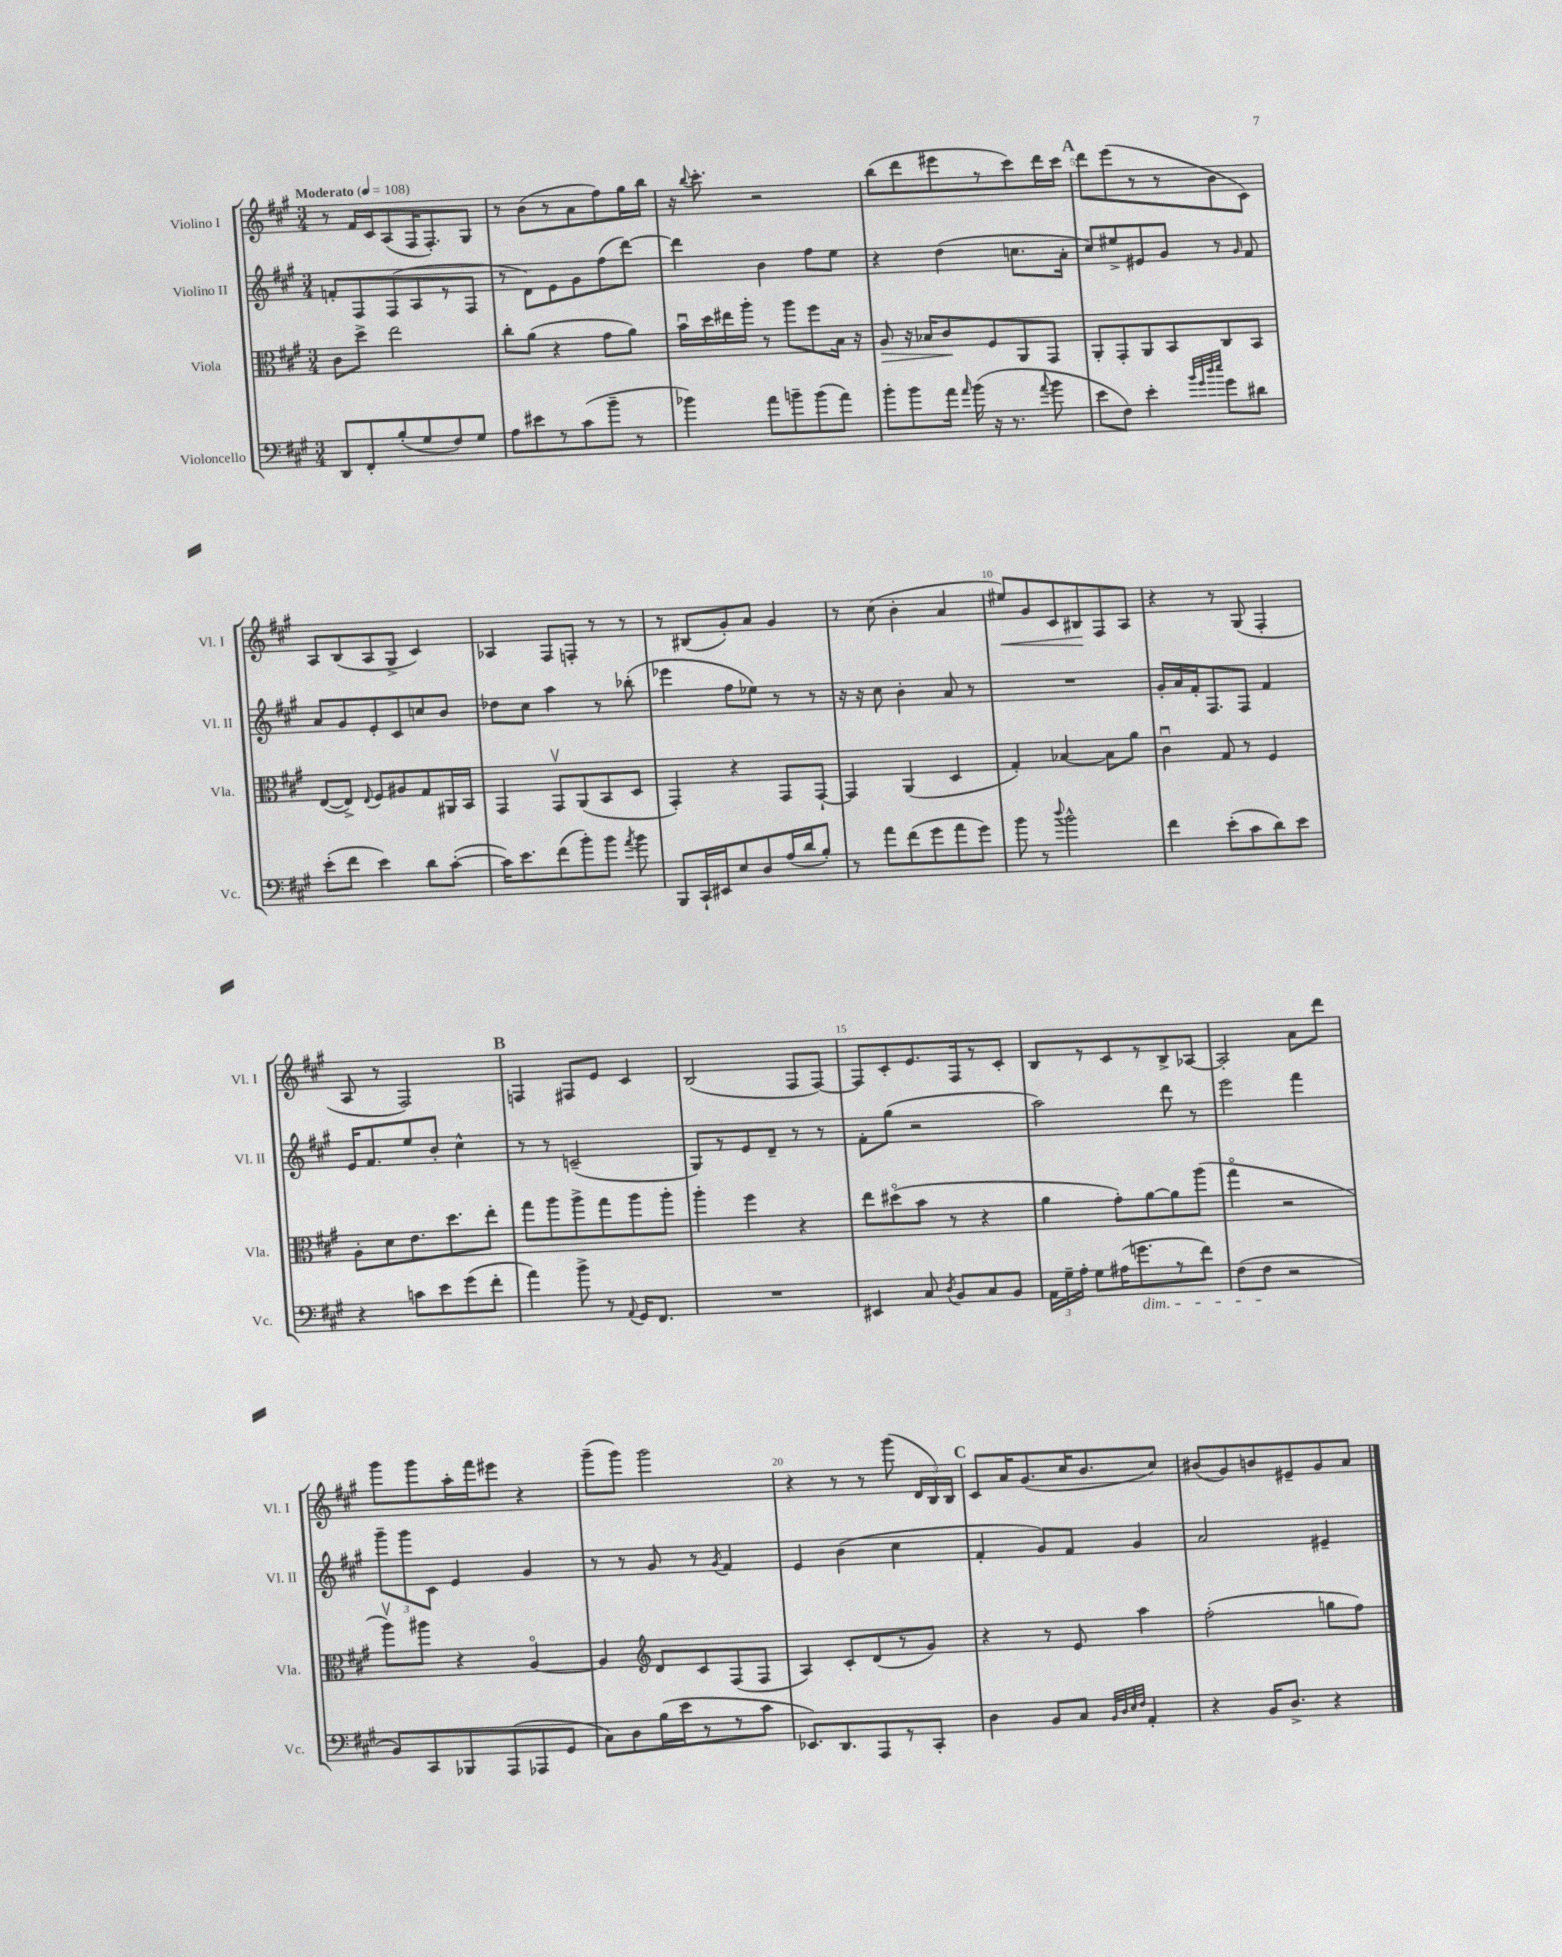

**kern	**kern	**kern	**kern
*staff4	*staff3	*staff2	*staff1
*clefF4	*clefC3	*clefG2	*clefG2
*k[f#c#g#]	*k[f#c#g#]	*k[f#c#g#]	*k[f#c#g#]
*M3/4	*M3/4	*M3/4	*M3/4
*MM108	*MM108	*MM108	*MM108
8DD	8c#	8f'	8r
8FF#'	8dd^	8F#	16f#
.	.	.	16c#
(8B'	2ee	(8F#	(8A
8G#	.	8A	16F#
.	.	.	8.F#')
8F#)	.	8r	.
8G#	.	8F#	8G#
=	=	=	=
8A	8cc#'	8r	8r
8e#	(8a	8d)	(8b
8r	4r	8e	8r
(8c#	.	8g#	8a
8b~	8g#	(8ff#	8ff#)
8r	8a)	[8ddd)	16gg#
.	.	.	16bb
=	=	=	=
4b-)	16bu	4ddd]	16r
.	.	.	8qqbb
.	16dd	.	8.ccc#'
.	16ee#	.	.
.	16aa'	.	.
8a	8r	4b	2r
8b~	8aa	.	.
(8b	8ff#	8ff#	.
8a)	16B	8ee	.
.	16r	.	.
=	=	=	=
8b'	8A	4r	(8bb
8b	16r	.	8ddd
.	16B-	.	.
16a	8c#	(4dd	8eee#
16qqa	.	.	.
(16b	.	.	.
16r	8F#	.	8r
8.r	.	.	.
.	8AA	8.cc	8ccc#)
8qqa	.	.	.
8b	8GG#	.	16ddd
.	.	16a'	16ccc#
=	=	=	=
8e	8AA'	8cc#)	8ddd
8F#)	8GG#'	8ee#^	(8eee
4e'	8AA	8e#	8r
.	8BB	8g#	8r
32qqb	.	.	.
32qqg#	.	.	.
32qqdd	.	.	.
32qqee	.	.	.
8g#	8C#	8r	8b
.	.	16qqg#	.
8d#	8BB	8f#	8c#)
=	=	=	=
(8e'	([8E	8a	8A
8f#	8E^])	8g#	(8B
.	8qqE	.	.
4e)	8F#	8e'	8A
.	8A#	8c#	8G#^
8d	8G#	8cc	4c#)
([8c#'	16AA#	8b	.
.	16BB	.	.
=	=	=	=
16c#])	4GG#	8dd-	4A-
8.e	.	.	.
.	.	8cc#	.
(8f#	8GG#v	4aa	8F#
8b')	(8AA	.	8F'
8b	8BB	8r	8r
8qa	.	.	.
8b	8D	(8bb-'	8r
=	=	=	=
8BBB	4GG#')	4eee-	8r
16CC#`	.	.	(8B#
16EE#	.	.	.
8E	4r	8ff#	8g#')
8D	.	8ee-)	8a
(16A	8GG#	8r	4g#
16d	.	.	.
8B')	[8GG#`	8r	.
=	=	=	=
8r	4GG#]	16r	8r
.	.	16r	.
8a	.	8cc#	(8cc#
(8f#	(4AA	4b'	4b'
8g#	.	.	.
8a	4D	8a	4a
8g#)	.	8r	.
=	=	=	=
8b	4G#')	2.r	8ee#)
8r	.	.	8g#
8qqdd	.	.	.
2b^^	[4B-	.	8c#
.	.	.	8B#
.	8B-]	.	8F#
.	8a	.	8A
=	=	=	=
4f#	4c#u	16g#'	4r
.	.	16a	.
.	.	16f#'	.
.	.	8.F#	.
(8e'	8G#	.	8r
8c#	8r	8F#	(8G#
8d)	4F#	4f#	4F#'
8e	.	.	.
=	=	=	=
4r	8A'	16e	8A
.	.	8.f#	.
.	8d	.	8r
8c	8.e	8ee	2F#)
8e	.	8b'	.
.	8.dd	.	.
(8g#	.	4cc#^^	.
8f#'	8ee'	.	.
=	=	=	=
4a)	8gg#	8r	4F
.	8aa	8r	.
8b^	8aa^	(2c~	8F#
8r	8gg#	.	8e
8qqAA	.	.	.
16GG#	8aa	.	4c#
8.FF#	.	.	.
.	8aa'	.	.
=	=	=	=
2.r	4aa'	8G#)	(2B
.	.	8r	.
.	4ff#	8e	.
.	.	8d~	.
.	4r	8r	8F#
.	.	8r	[8F#)
=	=	=	=
4EE#	8ee	8f#'	8F#]
.	(8dd#o	(8gg#	8c#'
8C#	8b	2r	8.e
8qD	.	.	.
8BB	8r	.	.
.	.	.	16F#
8C#	4r	.	8r
8BB	.	.	8c#'
=	=	=	=
24AA	4a	2aa)	8B
24G#~	.	.	.
24A'	.	.	.
8G#	.	.	8r
(16A#	8g#')	.	8c#
8.g	.	.	.
.	[8a	.	8r
8r	8a]	8ddd	8B^
8f#)	(8aa	8r	[8A-
=	=	=	=
(8F#	4gg#o	2eee	2A-']
8F#	.	.	.
2r	2r	.	.
.	.	4fff#	8a
.	.	.	8ddd
=	=	=	=
8BB)	8aav)	12ggg#~	8ggg#
.	.	12ggg#	.
8CC#	8aa#	.	8ggg#
.	.	12c#	.
8BBB-	4r	4e	16aa'
.	.	.	16fff#
(8AAA	.	.	8eee#
8AAA-	[4Ao	4g#	4r
8GG#	.	.	.
=	=	=	=
8C#)	4A]	8r	(8ggg#~
8D	.	8r	8ggg#)
*	*clefG2	*	*
(16B	8d	8g#	2ggg#
16e	.	.	.
8r	8c#	8r	.
.	.	8qg#	.
8r	(8F#	4f#	.
8c#	8F#	.	.
=	=	=	=
8.EE-)	4A)	4e	4r
8.DD	.	.	.
.	8c#'	(4b	8r
8AAA	(8d	.	8r
8r	8r	4cc#	(8ggg#
8CC#'	8g#)	.	24d
.	.	.	24B)
.	.	.	24B
=	=	=	=
4D	4r	4f#'	8c#
.	.	.	16a
.	.	.	(8.g#
8BB	8r	8g#)	.
8C#	8e	8f#	16cc#
.	.	.	8.b
32qqBB	.	.	.
32qqD	.	.	.
32qqE	.	.	.
32qqF#	.	.	.
4AA'	4aa	4g#	.
.	.	.	8cc#)
=	=	=	=
4r	(2ff#'	2a	(8b#
.	.	.	8g#)
16BB	.	.	8b
8.D^	.	.	.
.	.	.	8e#~
4r	8gg	4e#~	8g#
.	8ff#)	.	8a
==	==	==	==
*-	*-	*-	*-
